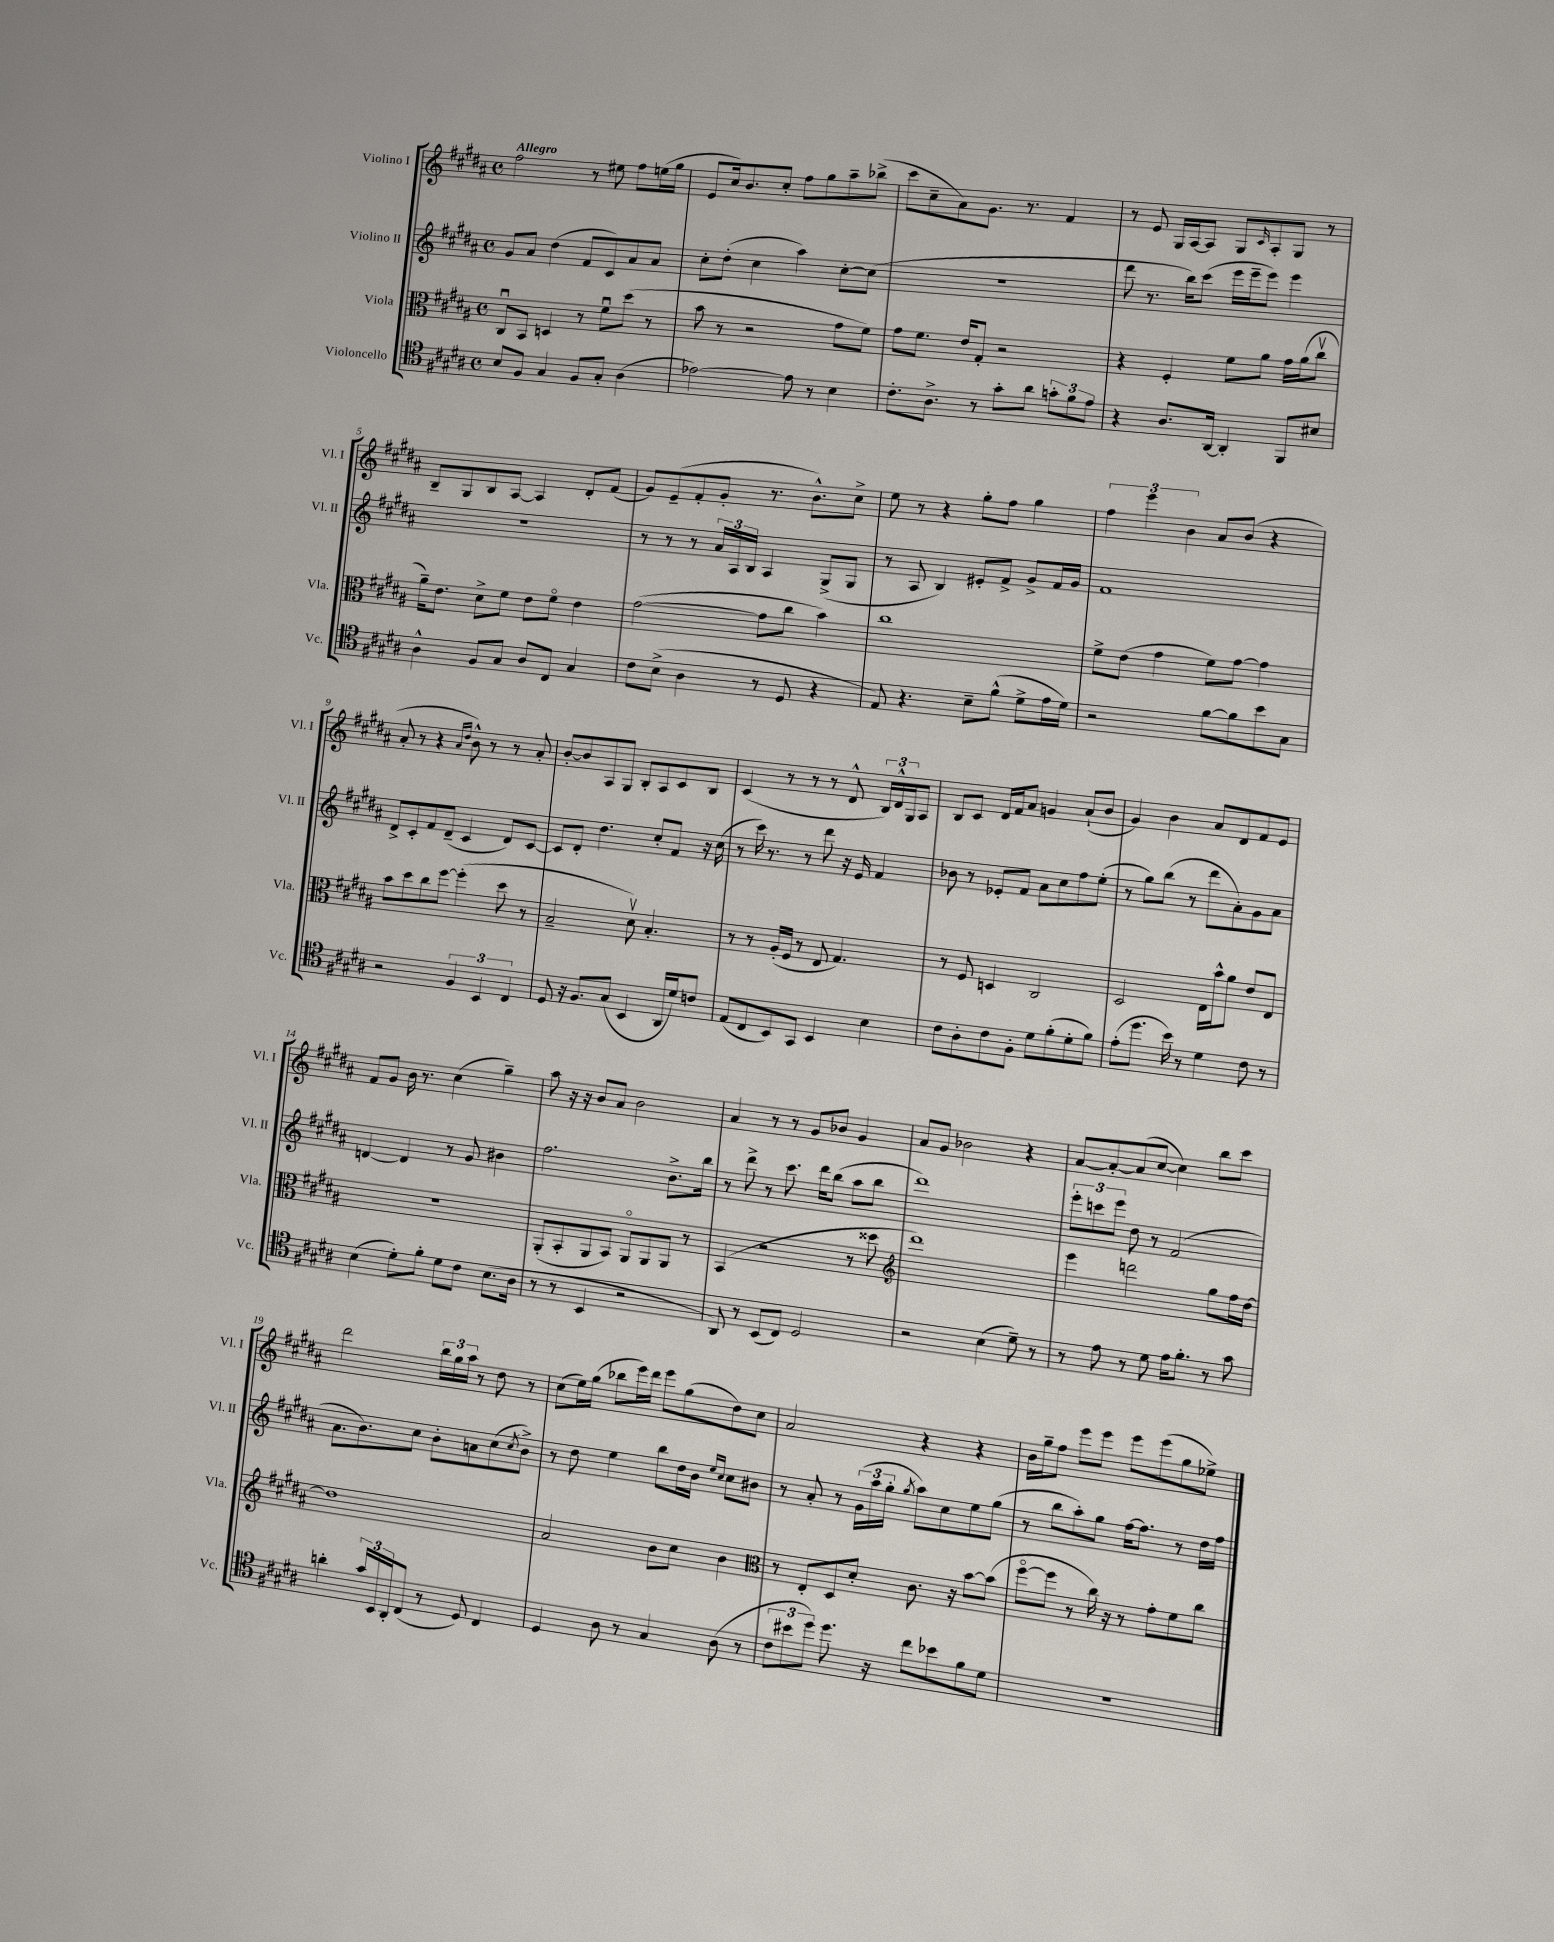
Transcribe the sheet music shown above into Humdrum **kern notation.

**kern	**kern	**kern	**kern
*staff4	*staff3	*staff2	*staff1
*clefC4	*clefC3	*clefG2	*clefG2
*k[f#c#g#d#a#]	*k[f#c#g#d#a#]	*k[f#c#g#d#a#]	*k[f#c#g#d#a#]
*M4/4	*M4/4	*M4/4	*M4/4
*met(c)	*met(c)	*met(c)	*met(c)
8B	8C#u	8g#	2ff#
8F#	8BB	8a#	.
4G#	4D	(4dd#	.
8F#	8r	8f#	8r
8G#'	8f#u	8c#)	8ee#
(4A#	(8dd#	8a#	8ff#
.	8r	8a#	(16ee
.	.	.	16gg#
=	=	=	=
[2e-)	8b	8cc#'	8e
.	8r	(8dd#'	16cc#)
.	.	.	8.b
.	2r	4cc#	.
.	.	.	8cc#'
8e-]	.	4aa#)	8ff#
8r	.	.	8gg#
4B	8g#	[8cc#'	8aa#~
.	8f#)	(8cc#]	(8bb-^
=	=	=	=
8.c#'	8g#	1r	8ccc#
.	8.f#	.	8cc#~
8.A#^	.	.	.
.	.	.	8a#)
.	16e	.	.
8r	8G#'	.	8.g#
8g#'	2r	.	.
.	.	.	8.r
8a#	.	.	.
12g'	.	.	4f#
12f#	.	.	.
12e	.	.	.
=	=	=	=
4r	4r	8ddd#	8r
.	.	8.r	8e
8.A#	4F#'	.	16G#
.	.	16bb)	[16A#
.	.	(8ccc#	8A#]
[16AA#	.	.	.
4AA#']	8f#	16eee	8G#
.	.	16eee~	.
.	.	.	16qqc#
.	8a#	8eee)	8A#'
8FF#	16g#	4eee	8G#
.	(16a#	.	.
8B#	8cc#v	.	8r
=	=	=	=
4A#^^	16a#~)	1r	8B~
.	8.e	.	.
.	.	.	8G#
8F#	8d#^	.	8B
8G#	8f#	.	[8A#
8A#	8e	.	4A#]
8C#	8f#o	.	.
4G#	4e	.	8d#'
.	.	.	(8f#
=	=	=	=
8c#	([2g#	8r	8g#)
(8B^	.	8r	(8e~
4A#	.	8r	8f#'
.	.	24a#	8g#'
.	.	24A#	.
.	.	24B	.
8r	8g#]	4A#	8.r
8D#	8cc#	.	.
.	.	.	8.b^^)
4r	4b)	(8G#^	.
.	.	8G#	8cc#^
=	=	=	=
8E)	1cc#	8r	8ee
4.r	.	8A#	8r
.	.	4B)	4r
8B~	.	8e#'	8gg#'
(8f#^^	.	8f#^	8ff#
8d#^	.	8g#^	4gg#
16e	.	16f#	.
16d#)	.	16g#	.
=	=	=	=
2r	8f#^	1f#	6ff#
.	(8e	.	.
.	.	.	6eee
.	4g#	.	.
.	.	.	6b
[8f#	8f#)	.	8a#
8f#]	[8g#	.	(8b
8b	4g#]	.	4r
8G#	.	.	.
=	=	=	=
2r	8b	8d#^	8a#'
.	8dd#	8c#'	8r
.	8cc#	8f#	4r
.	[8ff#	(8d#~	.
.	.	.	16qqa#
.	.	.	16qqdd#
6F#	(4ff#']	4c#	8b^^)
.	.	.	8r
6BB	.	.	.
.	8dd#	8d#)	8r
6C#	.	.	.
.	8r	[8c#	8a#'
=	=	=	=
8D#	2B~	8c#]	[8b'
16r	.	8d#'	8b]
8.F#	.	.	.
.	.	4.dd#	8A#
(8G#	.	.	8G#
4BB	8d#v)	.	8B'
.	4.B'	8cc#'	8A#
16AA#	.	8f#	8c#
16d#)	.	.	.
8c	.	16r	8B
.	.	(16cc#	.
=	=	=	=
(8E	8r	8r	(4c#
8C#	8r	16ccc#)	.
.	.	8.r	.
8BB)	(16A#'	.	8r
.	16F#	.	.
8GG#	8r	8r	8r
4BB	8E	8ddd#	8r
.	4.G#)	16r	8d#^^
.	.	16e	.
4B	.	4f#	24B)
.	.	.	24d#^^
.	.	.	24G#
.	.	.	8A#
=	=	=	=
8c#	8r	8b-	8B
8A#'	8F#	8r	8c#
8c#	4D	8e-'	16d#
.	.	.	16f#
8F#'	.	8f#	8a#
8d#	2C#	8a#	4g
(8f#'	.	8cc#	.
8d#'	.	8ff#	(8a#`
8f#)	.	(8ee'	8b
=	=	=	=
(8e'	2D#	8r	4g#)
8.dd#	.	8gg#)	.
.	.	(8bb	4b
16b)	.	.	.
8r	.	8r	.
4d#	16E	8ddd#	8a#
.	16b^^	.	.
.	8a#	8a#')	8d#
8c#	8e	8g#	8f#
8r	8E	8a#	8e
=	=	=	=
(4B	1r	[4d	8f#
.	.	.	8g#
8d#')	.	4d]	16b
.	.	.	8.r
8f#'	.	.	.
8d#	.	8r	(4cc#
8c#	.	8g#	.
(8.B	.	4b#	4gg#~)
16A#	.	.	.
=	=	=	=
8r	(8AA#'	2.ff#	8aa#
8r	8BB'	.	16r
.	.	.	16r
4BB	8AA#	.	8b
.	8BB)	.	8a#
2r	8AA#o	.	2b
.	8AA#	.	.
.	8AA#	8.b^	.
.	8r	.	.
.	.	16bb	.
=	=	=	=
8AA#)	(4BB	8r	4a#
8r	.	8ddd#^	.
(8BB	2r	8r	8r
8C#)	.	8.ccc#	8r
2D#	.	.	8g#
.	.	16ddd#	.
.	.	(8bb	8b-
.	8r	8aa#	4g#
.	8dd##	8bb	.
=	=	=	=
*	*clefG2	*	*
2r	1ddd#)	1ddd#)	8a#
.	.	.	8g#
.	.	.	2b-
(4B	.	.	.
8d#~)	.	.	4r
8r	.	.	.
=	=	=	=
8r	4eee	12eee'	[8a#
.	.	12ccc	.
8e	.	.	8a#'_
.	.	12eee	.
8r	2ddd	8dd#	(8a#]
8d#	.	8r	[8cc#
16e	.	(2f#	4cc#])
8.f#'	.	.	.
8r	8gg#	.	8bb
8g#	16ff#	.	8ccc#
.	[16dd#	.	.
=	=	=	=
4a'	1dd#]	8.a#	2ddd#
.	.	8.b)	.
24g#	.	.	.
24BB	.	.	.
24AA#'	.	.	.
(8C#	.	8cc#	.
8r	.	8b'	24bb
.	.	.	24gg#
.	.	.	24aa#
8D#)	.	8a	8r
4C#	.	(8cc#	8dd#
.	.	8qcc#	.
.	.	8b^)	8r
=	=	=	=
4D#	2a#	8r	(8cc#
.	.	8dd#	16ee)
.	.	.	(16gg#
8A#	.	4ee	8bb-
8r	.	.	16eee)
.	.	.	16ddd#
4G#	8b	8bb	8eee
.	8cc#	16dd#	(8gg#
.	.	16b	.
.	.	16qqee	.
.	.	16qqcc#	.
(8A#	4b	8cc#	8dd#)
8r	.	8b#	8cc#
=	=	=	=
*	*clefC3	*	*
12c#	8r	8r	2a#
12b#	.	.	.
.	8E'	8a#'	.
12dd#)	.	.	.
8.dd#	8D#	8r	.
.	8d#'	(24g#	.
.	.	24aa#	.
16r	.	.	.
.	.	24gg#'	.
.	.	8qgg#	.
8cc#	8.c#	8aa#)	4r
8b-	.	8cc#	.
.	16r	.	.
8f#	[8b	8ee	4r
8d#	(8b]	(8gg#	.
=	=	=	=
1r	[8ff#o	8r	16b
.	.	.	16gg#~
.	8ff#]	8bb	8ff#
.	8r	8aa#')	8eee
.	16cc#)	8gg#	8eee
.	16r	.	.
.	8r	[16ff#	8eee
.	.	8.ff#]	.
.	8g#'	.	(8eee
.	8f#	8r	8gg#
.	8cc#	16dd#	8ee-^)
.	.	16ff#	.
==	==	==	==
*-	*-	*-	*-
